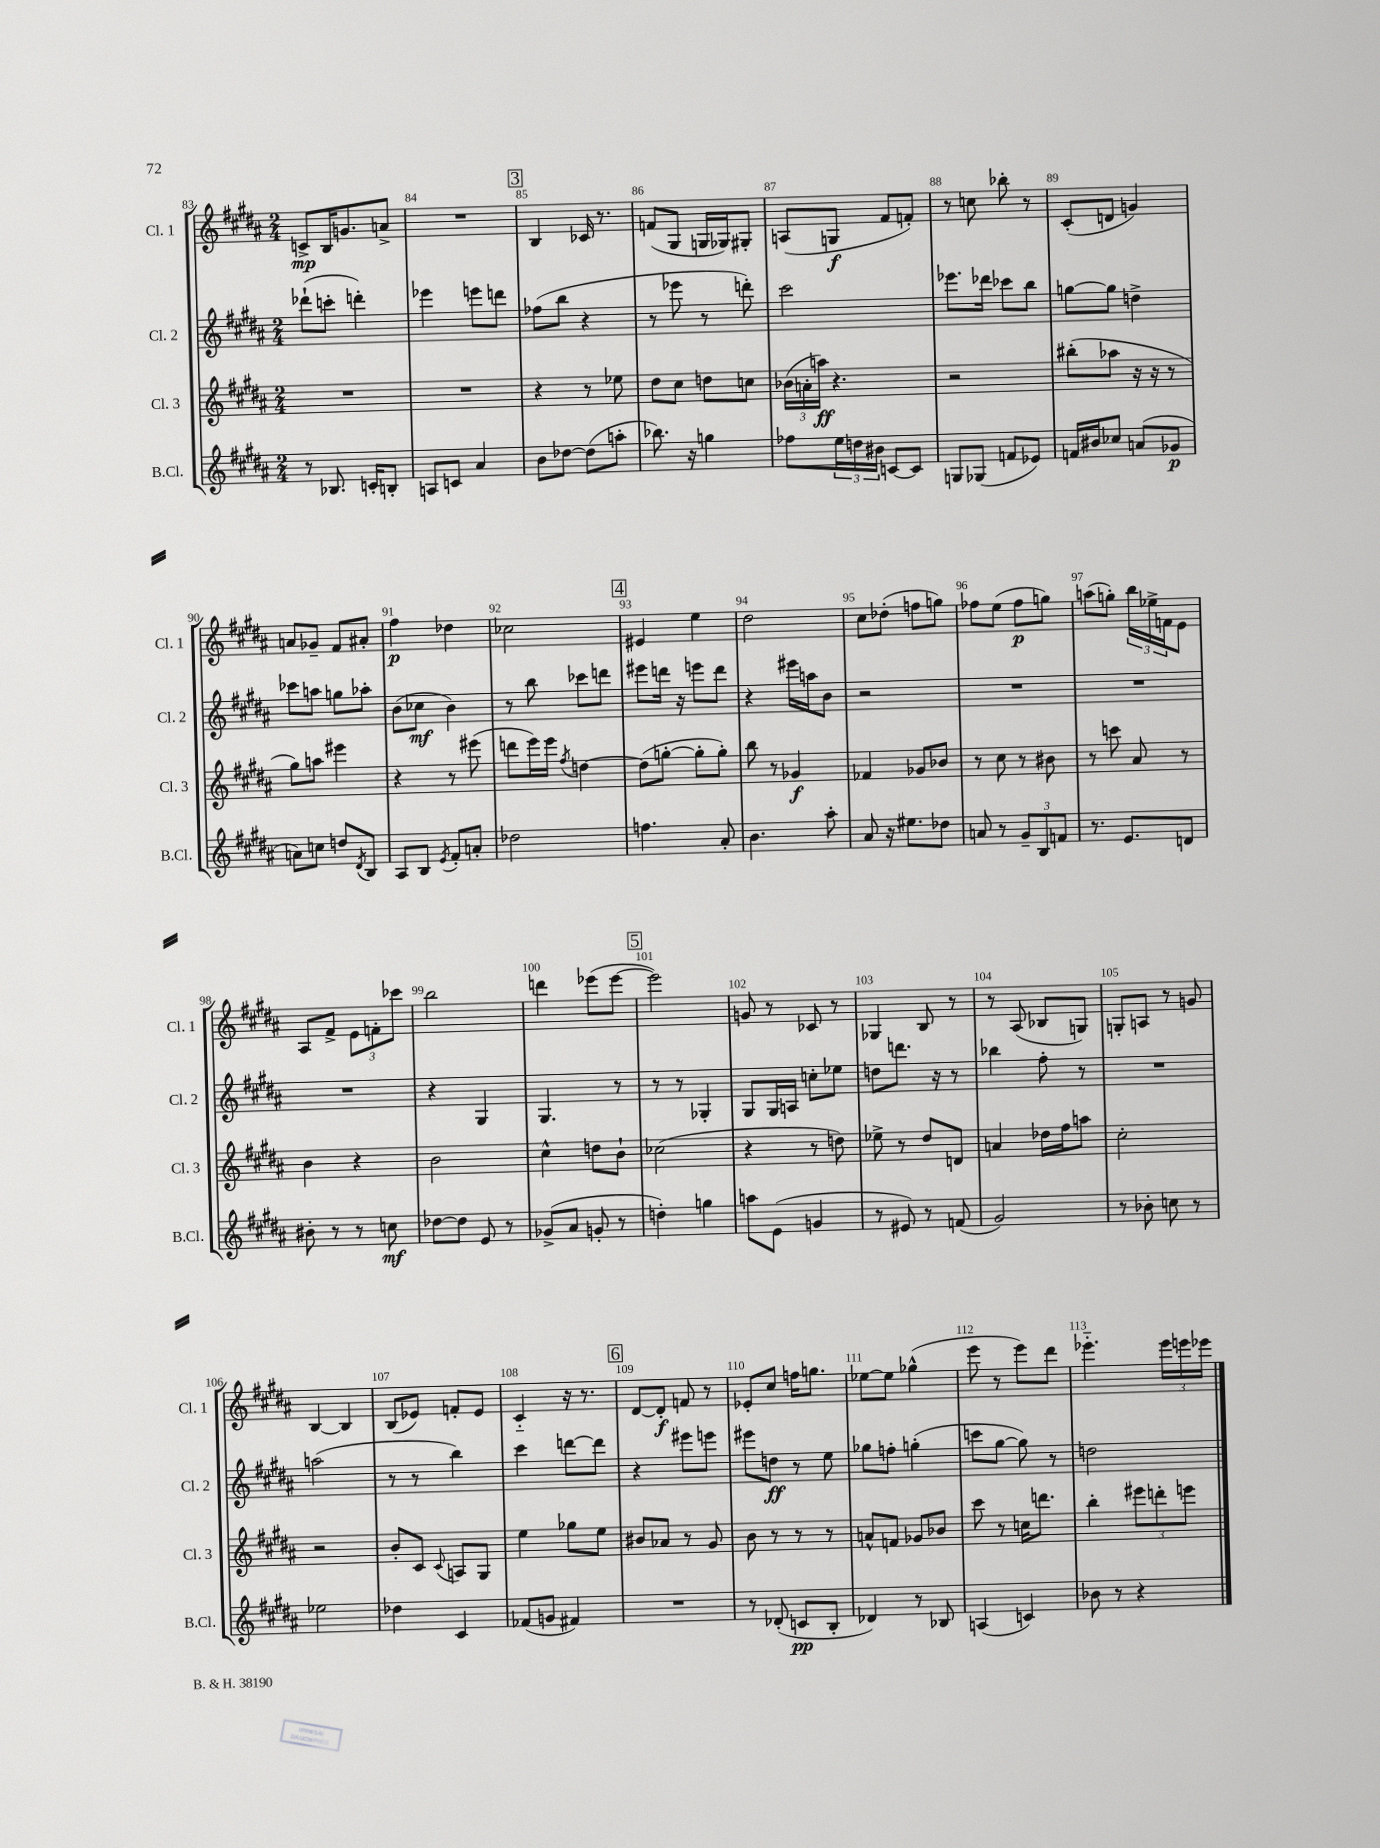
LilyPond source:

<<
\new StaffGroup <<
\new Staff = "s0" \with { instrumentName = "Cl. 1" shortInstrumentName = "Cl. 1" } {
    \clef treble \key b \major \numericTimeSignature \time 2/4
    c'8->\mp b16 g'8. a'8-> |
    R2 |
    \mark \markup { \box "3" } b4 ces'16 r8. |
    f'8( gis8 g16 ges16) gis8-. |
    a8( g8\f fis'8 f'8-.) |
    r8 c''8 bes''8-. r8 |
    cis'8-.( d'8 g'4) |
    a'8 ges'8-- fis'8 ais'8-. |
    fis''4\p des''4 |
    ces''2 |
    \mark \markup { \box "4" } eis'4 e''4 |
    dis''2 |
    cis''8 des''8-.( f''8 g''8) |
    fes''8 e''8( fes''8\p g''8) |
    a''8( g''8-.) \tuplet 3/2 { b''16 ees''16-> f'16 } e'8 |
    ais8 fis'8-> \tuplet 3/2 { e'8 f'8-. ces'''8 } |
    b''2 |
    d'''4 ees'''8( ees'''8~ |
    \mark \markup { \box "5" } ees'''2) |
    g'8 r8 ces'8 r8 |
    ges4 b8 r8 |
    r8 ais8( bes8 g8) |
    g8-. a8 r8 g'8 |
    b4~ b4 |
    b8( ees'8) f'8-. ees'8 |
    cis'4-_ r16 r8. |
    \mark \markup { \box "6" } dis'8~ dis'8-.\f f'8 r8 |
    ees'8-. cis''8 f''16 g''8. |
    ees''8~ ees''8 ges''4-^( |
    e'''8 r8 e'''8) dis'''8 |
    ees'''4.-_ \tuplet 3/2 { ees'''16 e'''16 ees'''16 } \bar "|." |
}
\new Staff = "s1" \with { instrumentName = "Cl. 2" shortInstrumentName = "Cl. 2" } {
    \clef treble \key b \major \numericTimeSignature \time 2/4
    des'''8-!( c'''8-. d'''4-.) |
    ees'''4 e'''8 d'''8 |
    \mark \markup { \box "3" } fes''8( b''8 r4 |
    r8 ees'''8 r8 d'''8-.) |
    cis'''2 |
    ees'''8. des'''16 ces'''8 b''8 |
    g''8~ g''8 d''4-> |
    ces'''8 a''8 g''8 aes''8-. |
    b'8( ces''8\mf b'4) |
    r8 b''8 ces'''8 d'''8 |
    \mark \markup { \box "4" } eis'''8 d'''16 r16 e'''8 d'''8 |
    r4 eis'''16 a''16 b'8 |
    r2 |
    R2 |
    R2 |
    R2 |
    r4 gis4 |
    gis4. r8 |
    \mark \markup { \box "5" } r8 r8 ges4-. |
    gis8 gis16 a16 c''8-. ees''8 |
    d''8 d'''8. r16 r8 |
    bes''4 fis''8-. r8 |
    R2 |
    a''2( |
    r8 r8 b''4) |
    cis'''4 d'''8~ d'''8 |
    \mark \markup { \box "6" } r4 eis'''8 e'''8 |
    eis'''8 d''8\ff r8 e''8 |
    ges''8 f''8-. g''4-.( |
    c'''8 gis''8~ gis''8) r8 |
    d''2 \bar "|." |
}
\new Staff = "s2" \with { instrumentName = "Cl. 3" shortInstrumentName = "Cl. 3" } {
    \clef treble \key b \major \numericTimeSignature \time 2/4
    R2 |
    R2 |
    \mark \markup { \box "3" } r4 r8 ees''8 |
    dis''8 cis''8 d''8 c''8 |
    \tuplet 3/2 { bes'16( a'16-. a''16\ff) } r4. |
    r2 |
    bis''8-.( aes''8 r16 r16 r8 |
    gis''8) a''8 eis'''4 |
    r4 r8 eis'''8( |
    d'''8 e'''16) e'''16 \acciaccatura { fis''8 } d''4~ |
    \mark \markup { \box "4" } d''8( g''8~-. g''8-. g''8-.) |
    b''8 r8 ges'4\f |
    fes'4 ges'8 bes'8 |
    r8 cis''8 r8 bis'8 |
    r8 c'''8 ais'8 r8 |
    b'4 r4 |
    b'2 |
    cis''4-^ d''8 b'8-! |
    \mark \markup { \box "5" } ces''2( |
    r4 r8 d''8) |
    ees''8-> r8 dis''8 d'8 |
    a'4 des''16 fis''16 a''8 |
    cis''2-. |
    r2 |
    b'8-. cis'8 \appoggiatura { cis'8 } a8 gis8 |
    e''4 ges''8 e''8 |
    \mark \markup { \box "6" } bis'8 aes'8 r8 gis'8 |
    b'8 r8 r8 r8 |
    a'8-^ f'8 ges'8 bes'8 |
    cis'''8 r8 c''16 d'''8. |
    b''4-. \tuplet 3/2 { eis'''8 d'''8-. e'''8 } \bar "|." |
}
\new Staff = "s3" \with { instrumentName = "B.Cl." shortInstrumentName = "B.Cl." } {
    \clef treble \key b \major \numericTimeSignature \time 2/4
    r8 bes8. c'16-. b8-. |
    a8 c'8 ais'4 |
    \mark \markup { \box "3" } b'8 des''8~ des''8( a''8-. |
    bes''8.) r16 g''4 |
    fes''8 \tuplet 3/2 { e''16 d''16 bis'16 } c'8~ c'8 |
    g8 ges8( f'8 ees'8) |
    f'16 bis'16 ces''8 a'8( ges'8\p |
    a'8) c''8 d''8 \acciaccatura { dis'8 } b8 |
    ais8 b8 \acciaccatura { e'8 } fis'8-. a'8-. |
    des''2 |
    \mark \markup { \box "4" } f''4. ais'8-. |
    b'4. ais''8-. |
    ais'8 r16 eis''8. des''8 |
    a'8 r8 \tuplet 3/2 { gis'8-- b8 f'8 } |
    r8. e'8. d'8 |
    bis'8-. r8 r8 c''8\mf |
    des''8~ des''8 e'8 r8 |
    ges'8->( ais'8 g'8-. r8 |
    \mark \markup { \box "5" } d''4-.) g''4 |
    a''8 e'8( g'4 |
    r8 eis'8) r8 f'8( |
    gis'2) |
    r8 bes'8-. c''8 r8 |
    ees''2 |
    des''4 cis'4 |
    fes'8( g'8 fis'4) |
    \mark \markup { \box "6" } R2 |
    r8 des'8-.( c'8\pp b8-. |
    des'4) r8 bes8 |
    a4( c'4) |
    bes'8 r8 r4 \bar "|." |
}
>>
>>
\layout { \context { \Score currentBarNumber = #83 \override BarNumber.break-visibility = ##(#f #t #t) barNumberVisibility = #all-bar-numbers-visible } }
